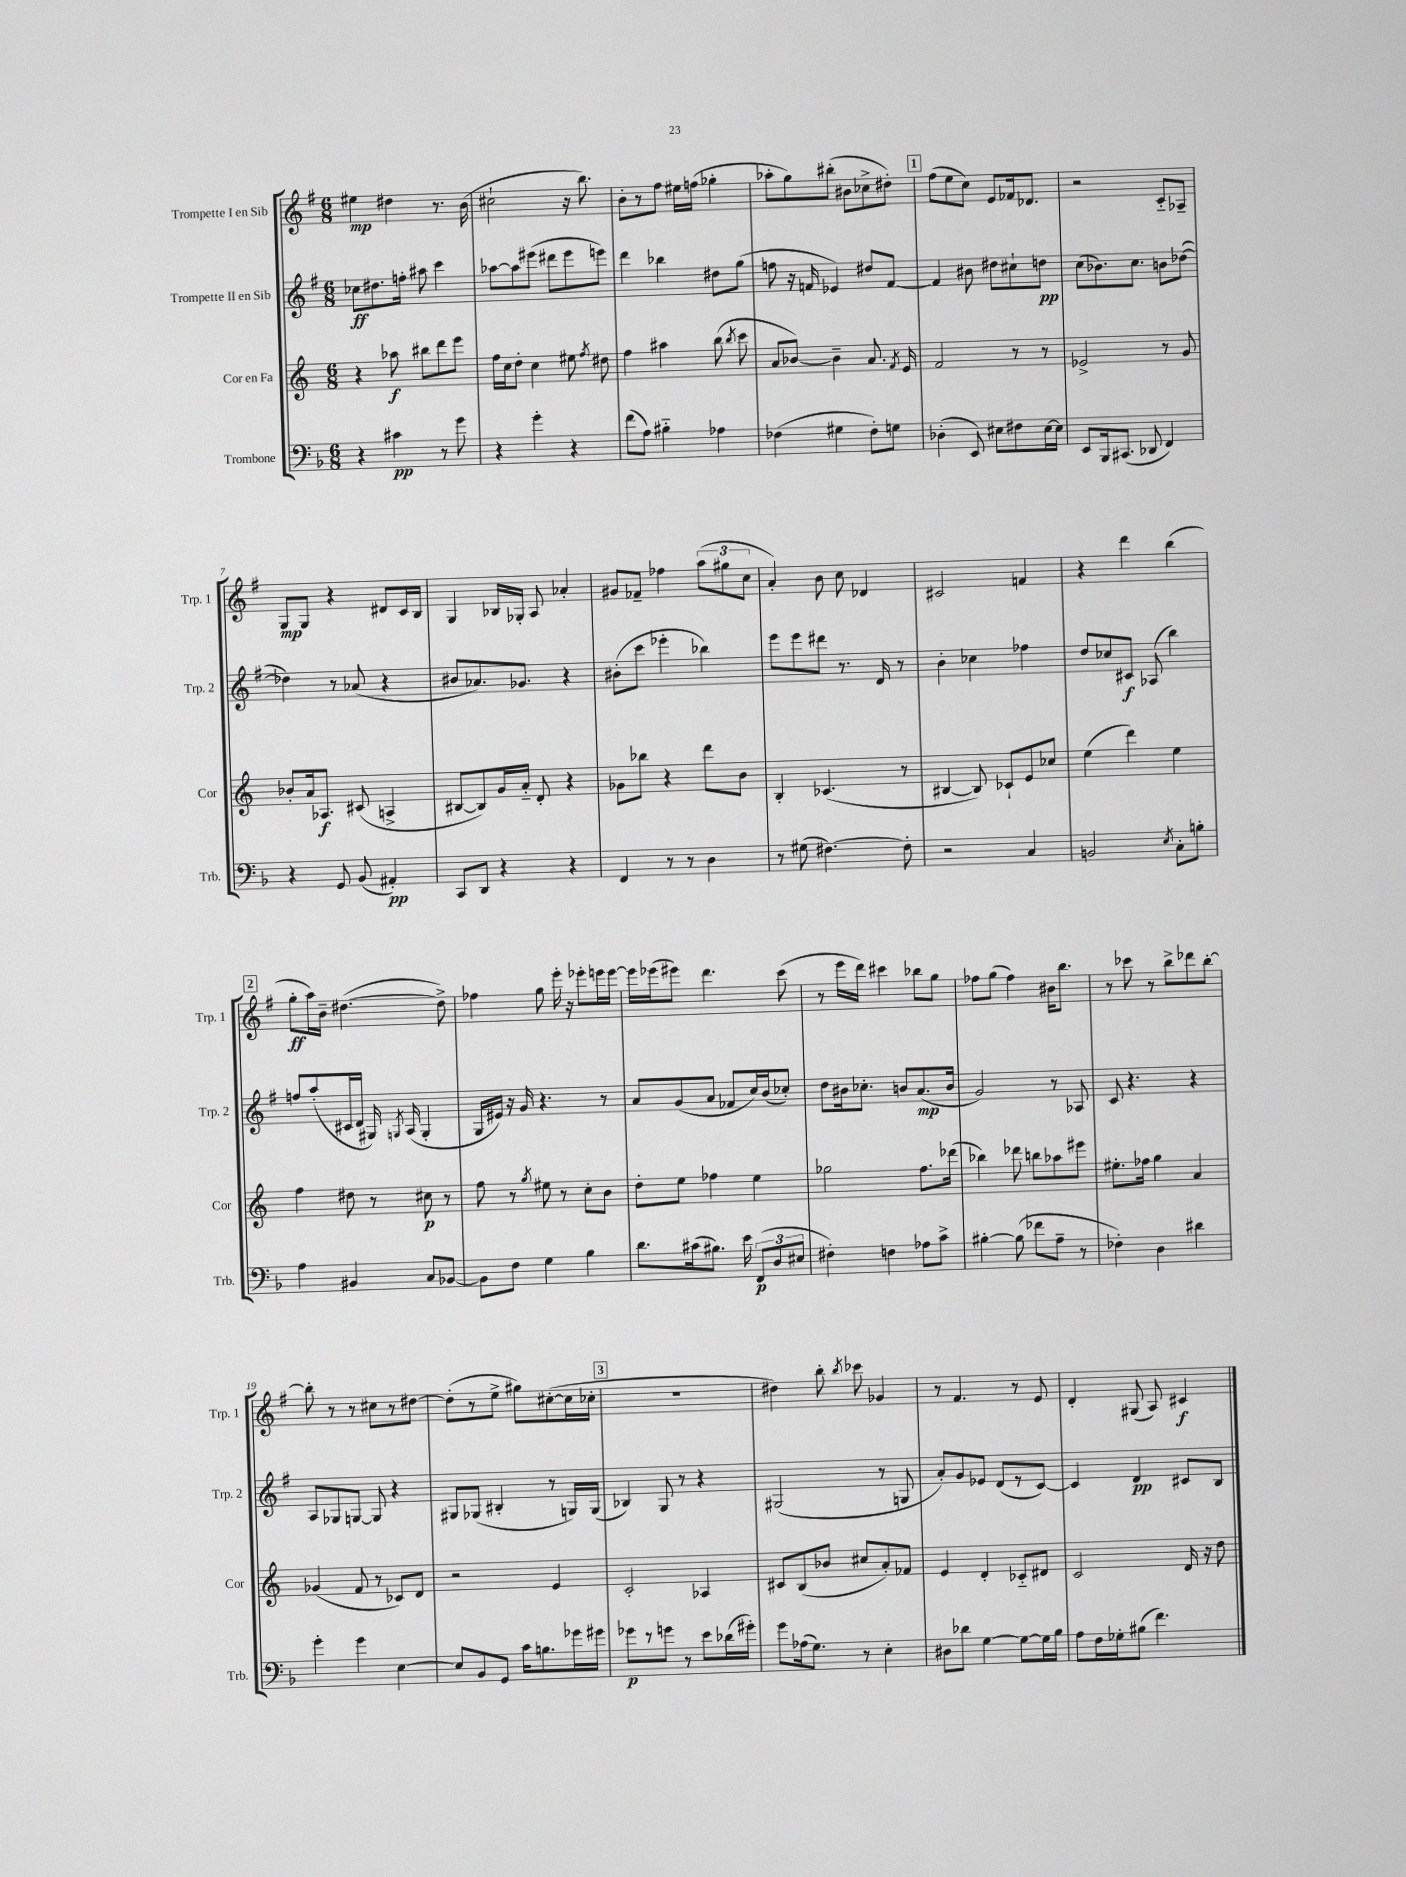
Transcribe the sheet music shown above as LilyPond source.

<<
\new StaffGroup <<
\new Staff = "s0" \with { instrumentName = "Trompette I en Sib" shortInstrumentName = "Trp. 1" } {
    \clef treble \key g \major \numericTimeSignature \time 6/8
    \autoBeamOff eis''4\mp dis''4 r8. b'16( |
    cis''2-! r16 b''8.) |
    b'8[-. r8 fis''8] eis''16[ f''16]( ges''4-. |
    aes''8[-. g''8) bis''8]-.( bis'8[ ces''8-> dis''8]-.) |
    \mark \markup { \box "1" } fis''8[( e''8 c''8]) e'8[ fes'16 des'8.] |
    r2 c'8[-_ aes8]-- |
    g8[\mp g8] r4 dis'8[ c'16 b16] |
    g4 bes16[ ges16]-. a8 aes'4-. |
    gis'8[ fes'8]-- fes''4 \tuplet 3/2 { a''8[( gis''8 c''8] } |
    a'4-.) b'8 c''8 des'4 |
    cis'2 f'4 |
    r4 d'''4 b''4( |
    \mark \markup { \box "2" } g''8[-.\ff a''16) b'16]-- dis''4.~( dis''8->) |
    fes''4 g''8 e'''16-. r16 ees'''8[-. e'''16 e'''16]~ |
    e'''16[ ees'''16( eis'''8]) d'''4. c'''8( |
    r8 e'''16[ d'''16]) cis'''4 bes''8[ g''8] |
    fes''8[ g''8]( fes''4) bis'16[ b''8.] |
    r8 ces'''8 r8 b''8[-> des'''8 b''8]~-. |
    b''8-. r8 r8 cis''8[ r8 dis''8]~ |
    dis''8[-.( r8 e''8]-> gis''8[) cis''8~-.( cis''16 ces''16]-. |
    \mark \markup { \box "3" } r2. |
    dis''4) b''8-. \acciaccatura { b''8 } ces'''8 ges'4 |
    r8 fis'4. r8 e'8 |
    d'4-. gis8( a8) cis'4\f \bar "|." |
}
\new Staff = "s1" \with { instrumentName = "Trompette II en Sib" shortInstrumentName = "Trp. 2" } {
    \clef treble \key g \major \numericTimeSignature \time 6/8
    \autoBeamOff ces''8[\ff dis''8. f''16]-. ais''8 c'''4 |
    aes''8[~ aes''8 eis'''8]( dis'''8[ eis'''8 e'''8]) |
    d'''4 bes''4 dis''8[ g''8]( |
    f''8 r16 f'16 ees'4) dis''8[ f'8]~ |
    \mark \markup { \box "1" } f'4 bis'8 dis''8[ cis''8-! d''8]\pp |
    c''8[( bes'8.) c''8.] b'8[ des''8]~( |
    des''4) r8 aes'8( r4 |
    bis'8[ aes'8.) ges'8.] r4 |
    bis'8[-.( c'''8] ees'''4-. bes''4) |
    e'''8[ e'''8 dis'''8] r8. d'16 r8 |
    b'4-. ces''4 fes''4 |
    d''8[ ces''8 cis'8]\f aes8( b''4) |
    \mark \markup { \box "2" } f''8[ a''8-.( cis'16 d'16] gis16) \acciaccatura { g8 } a16( g4-. |
    g16[ eis'16]) r16 g'16 r4. r8 |
    a'8[ g'8( a'8] fes'8[ c''16) b'16( ces''8]-.) |
    d''8[ bis'16 ces''8.]-. b'8[ a'8.\mp( b'16] |
    g'2) r8 aes8 |
    c'8 r4. r4 |
    a8[ ges8 g8]~ g8 r4 |
    gis8[ ges8]( bis4-. r8 g16[) g16]( |
    \mark \markup { \box "3" } bes4) g8 r8 r4 |
    gis2( r8 g8 |
    a'8[-.) g'8 ees'8] d'8[( r8 c'8]~) |
    c'4 d'4\pp cis'8[ b8] \bar "|." |
}
\new Staff = "s2" \with { instrumentName = "Cor en Fa" shortInstrumentName = "Cor" } {
    \clef treble \key c \major \numericTimeSignature \time 6/8
    \autoBeamOff r4 aes''8\f bis''8[ d'''8 e'''8] |
    f''16[ c''16 d''8]-. c''4 eis''8 \acciaccatura { f''8 } dis''8 |
    f''4 ais''4 b''8( \acciaccatura { b''8 } c'''8 |
    a'8[ bes'8]~) bes'4-- a'8. \acciaccatura { f'8 } e'16 |
    \mark \markup { \box "1" } f'2 r8 r8 |
    ees'2-> r8 g'8 |
    bes'8[-. a'16 aes8.]\f cis'8( a4-> |
    bis8[~ bis8) g'16 a'16]-_ d'8-. r4 |
    ges'8[ bes''8] r4 d'''8[ b'8] |
    b4-. ces'4.( r8 |
    bis4~ bis8) ces'8[-! e'8 ces''8] |
    e''4( d'''4) e''4 |
    \mark \markup { \box "2" } f''4 dis''8 r8 cis''8\p r8 |
    f''8 r8 \acciaccatura { g''8 } eis''8 r8 c''8[-. b'8] |
    d''8[-. e''8] fes''4 e''4 |
    ges''2 f''8.[ des'''16]( |
    bes''4) des'''8 b''8[ aes''8 eis'''8] |
    eis''8.[-. fes''16] g''4 a'4 |
    ges'4( f'8 r8 ces'8[) d'8] |
    r2 e'4 |
    \mark \markup { \box "3" } c'2-. aes4 |
    cis'8[ b8( bes'8] cis''8[ a'8-.) fes'8] |
    e'4 d'4-. ces'8[-_ dis'8] |
    c'2 d'16 r16 d''8 \bar "|." |
}
\new Staff = "s3" \with { instrumentName = "Trombone" shortInstrumentName = "Trb." } {
    \clef bass \key f \major \numericTimeSignature \time 6/8
    \autoBeamOff r4 cis'4\pp r8 g'8 |
    r4 g'4-. r4 |
    f'8[( a8]) bis4-_ aes4 |
    fes4( gis4 fes8[-.) g8] |
    \mark \markup { \box "1" } des4-.( e,8) eis8[ fis8 eis16~ eis16] |
    e,8[ bes,,16 cis,8.]( des,8 f,4) |
    r4 g,8 bes,8( ais,4-.\pp) |
    c,8[ d,8] r4 r4 |
    f,4 r8 r8 d4 |
    r8 gis8( fis4.~) fis8-. |
    r2 c4 |
    b,2 \acciaccatura { e8 } c8[-. b8]-. |
    \mark \markup { \box "2" } a4 bis,4 c8[ bes,8]~ |
    bes,8[ f8] g4 bes4 |
    d'8.[ cis'16( bis8.]) e'16 \tuplet 3/2 { f,8[\p( d8 eis8] } |
    fis4-.) f4 aes8[ c'8]-> |
    bis4~-. bis8( fes'8[ a8]-- r8 |
    fes4-.) d4 dis'4 |
    g'4-. g'4 e4~ |
    e8[ bes,8 g,8] c'16[ b8. ges'16 gis'16] |
    \mark \markup { \box "3" } ges'8[\p r8 g'8] r8 e'8[ des'16( gis'16]-.) |
    g'8[ aes16( g8.]) r8 e4-. |
    dis8[ des'8] g4~ g8[~ g16 bes16] |
    a8[ f16 ges16-. bis8]( f'4.) \bar "|." |
}
>>
>>
